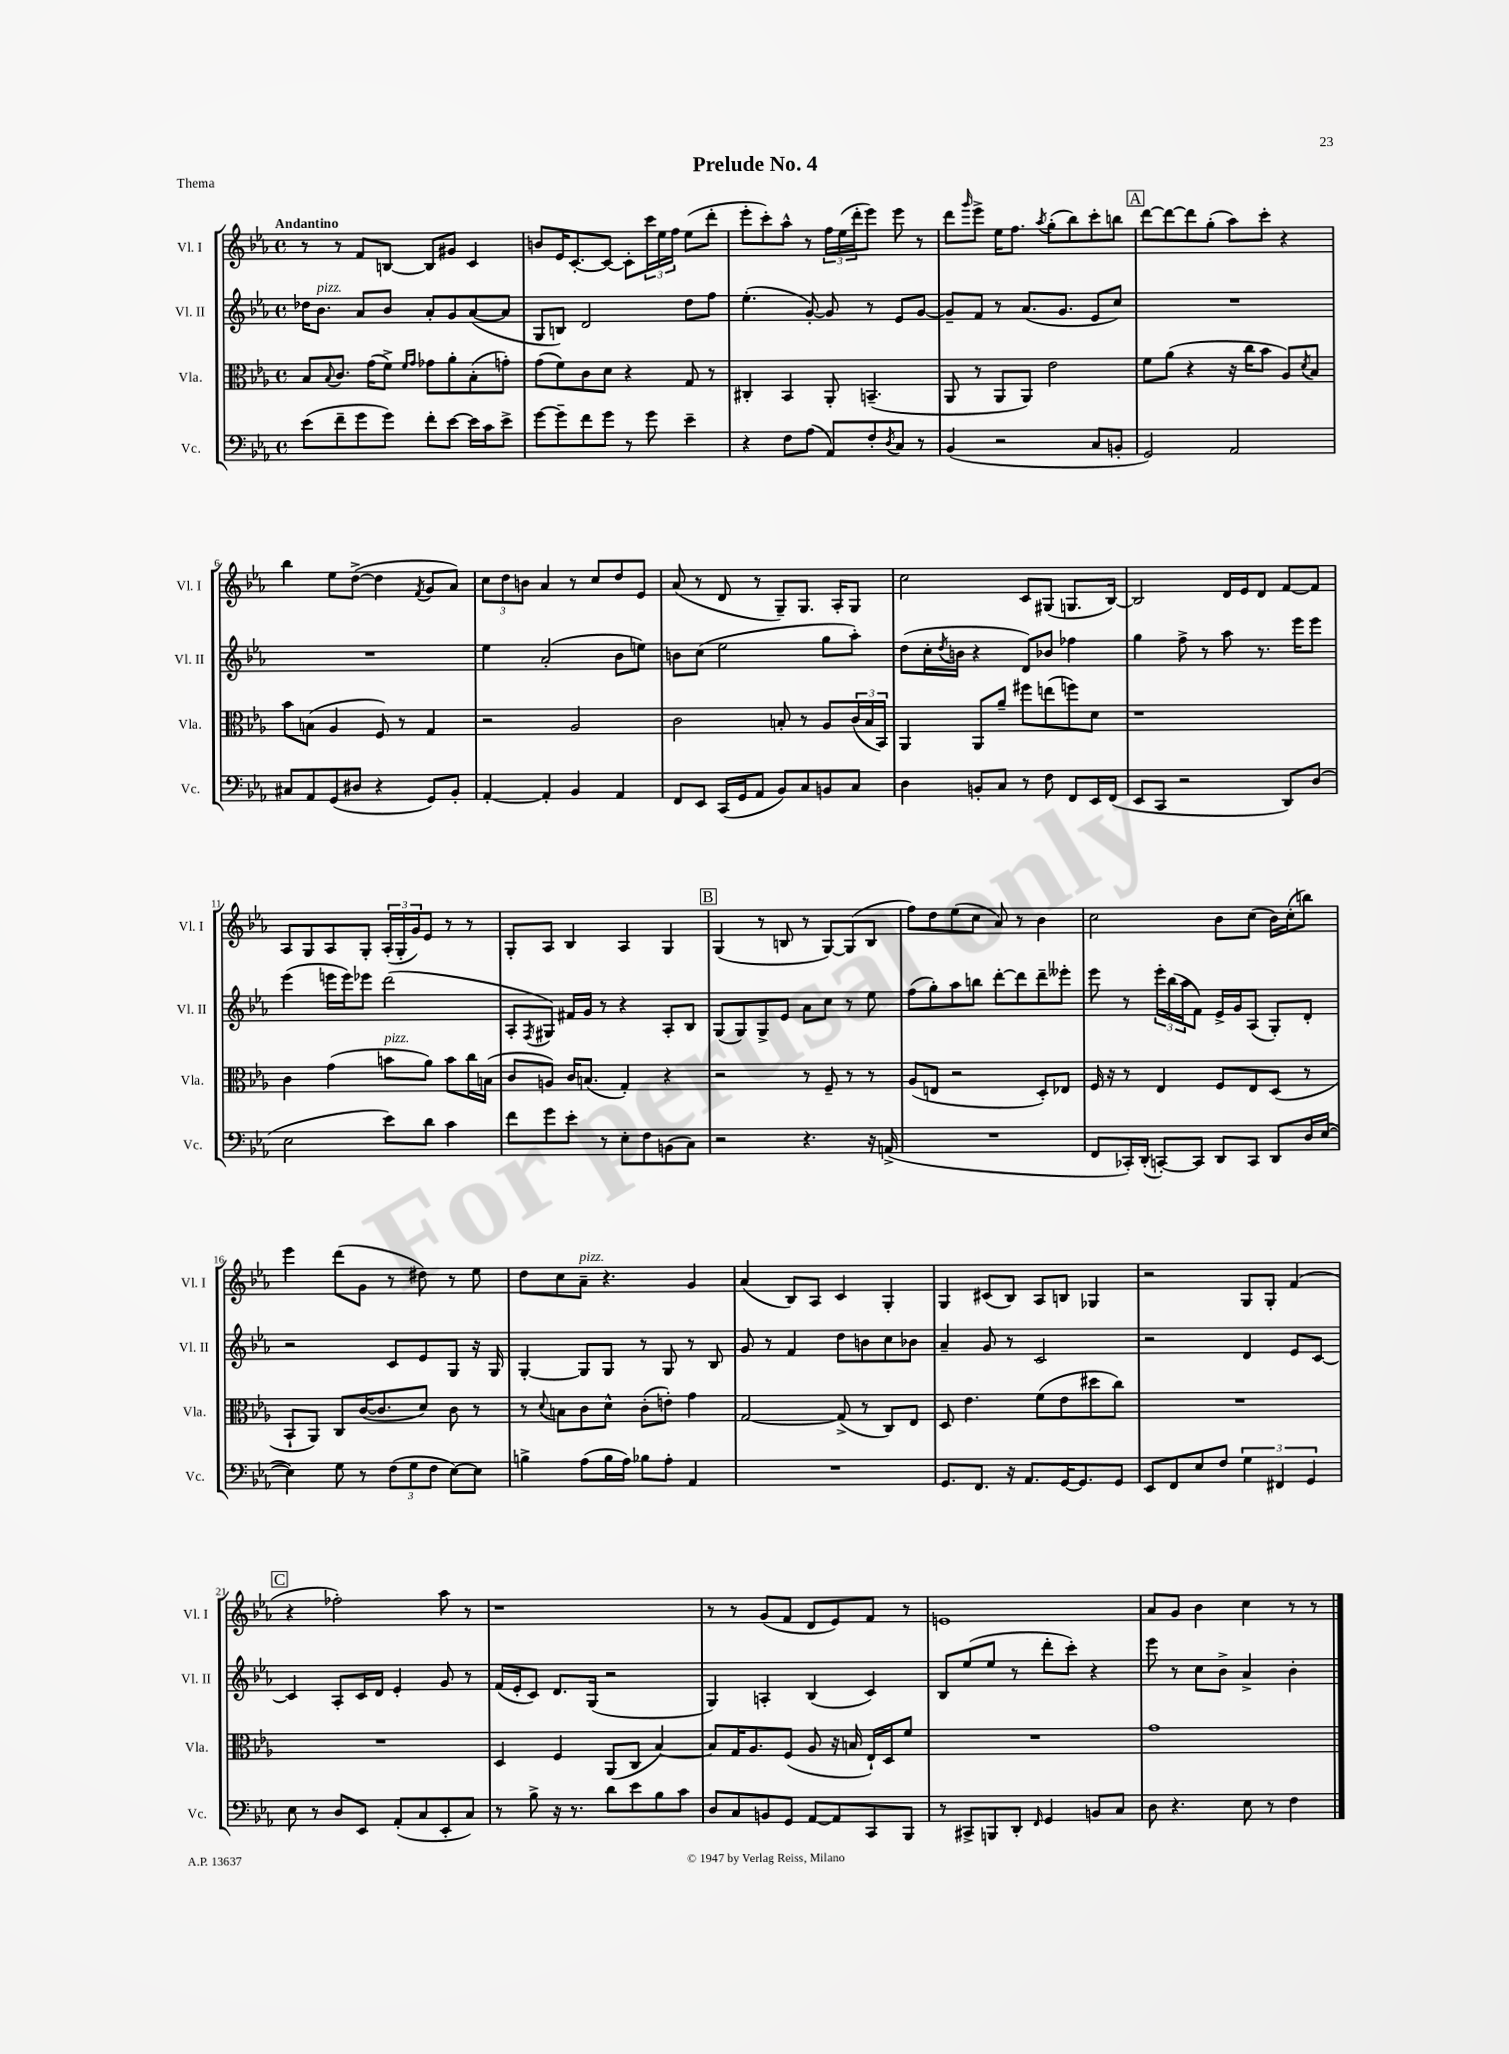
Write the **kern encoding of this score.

**kern	**kern	**kern	**kern
*staff4	*staff3	*staff2	*staff1
*clefF4	*clefC3	*clefG2	*clefG2
*k[b-e-a-]	*k[b-e-a-]	*k[b-e-a-]	*k[b-e-a-]
*M4/4	*M4/4	*M4/4	*M4/4
*met(c)	*met(c)	*met(c)	*met(c)
(8e-	8B-	16dd-	8r
.	.	8.b-	.
.	8qqB-	.	.
8f~	8.c	.	8r
8g	.	8a-	8f
.	(16g	.	.
8g)	8f^)	8b-	[8B
.	16qqf	.	.
.	16qqg	.	.
8f'	8g-	8a-'	8B]
[8e-	8a-'	8g	8g#
16e-]	(8B-'	([8a-	4c
16c	.	.	.
8e-^	8g')	8a-]	.
=	=	=	=
[8g	(8g	8G	8b
8g~]	8f)	8B)	16e-
.	.	.	[8.c'
8f	8c	2d	.
8g	8d	.	8c_
8r	4r	.	8c']
8g	.	.	24ccc
.	.	.	24ee-
.	.	.	24ff
4e-~	8G	8dd	(8ee-
.	8r	8ff	8ddd'
=	=	=	=
4r	4C#'	(4.ee-'	8eee-'
.	.	.	8ccc')
8F	4BB-	.	8aa-^^
(8A-	.	[8g')	8r
8AA-)	8AA-'	8g]	24ff
.	.	.	(24ee-
.	.	.	24ddd'
8F'	(4.BB~	8r	8eee-)
8qD	.	.	.
8C	.	8e-	8eee-
8r	.	[8g	8r
=	=	=	=
(4BB-	8AA-	8g~]	8ddd
.	.	.	16qqggg
.	8r	8f	8eee-^
2r	8AA-	8r	16ee-
.	.	.	8.ff
.	8AA-)	(8.a-	.
.	.	.	8qaa-
.	2e-	.	(8gg'
.	.	8.g	.
.	.	.	8bb-)
8C	.	8e-	8ccc'
8BB'	.	8cc)	8bb
=	=	=	=
2GG)	8f	1r	[8ddd
.	(8a-	.	8ddd_
.	4r	.	8ddd]
.	.	.	(8gg'
2AA-	16r	.	8aa-)
.	16cc	.	.
.	8b-	.	8ccc'
.	8A-)	.	4r
.	8qd	.	.
.	8B-	.	.
=	=	=	=
8C#	8b-	1r	4bb-
8AA-	(8B	.	.
(8GG	4A-	.	8ee-
8D#	.	.	([8dd^
4r	8F)	.	4dd]
.	8r	.	.
.	.	.	8qf
8GG)	4G	.	8g
8BB-'	.	.	8a-)
=	=	=	=
[4AA-'	2r	4ee-	12cc
.	.	.	12dd
.	.	.	12b
4AA-']	.	(2a-'	4a-
4BB-	2A-	.	8r
.	.	.	8cc
4AA-	.	8b-	8dd
.	.	8ee)	8e-
=	=	=	=
8FF	2c	8b	(8a-
8EE-	.	(8cc	8r
(16CC	.	2ee-	8d
16GG	.	.	.
8AA-	.	.	8r
8BB-)	8B'	.	8G~)
8C	8r	.	8.G
8BB	8A-	8gg	.
.	.	.	16A-'
8C	(24c	8aa-')	8G
.	24B	.	.
.	24BB-)	.	.
=	=	=	=
4D	4AA-	(8dd	2cc
.	.	16cc'	.
.	.	8qdd	.
.	.	16b	.
8BB'	8AA-	4r	.
8C	8a-~	.	.
8r	8ff#	8d)	8c
8F	(8ee	8b-	(8G#
8FF	8ff)	4ff-	8.G
16EE-	8d	.	.
(16FF	.	.	[16B-)
=	=	=	=
8EE-	1r	4gg	2B-]
8CC	.	.	.
2r	.	8ff^	.
.	.	8r	.
.	.	8aa-	16d
.	.	.	16e-
.	.	8.r	8d
8DD)	.	.	[8f
.	.	16eee-	.
(8D	.	8eee-	8f]
=	=	=	=
2E-	4c	(4eee-	8A-
.	.	.	8G
.	(4g	16eee	8A-
.	.	16eee)	.
.	.	8eee-	8G'
8e-)	8b	(2ddd	(24A-'
.	.	.	24G'
.	.	.	24g)
8d	8a-)	.	8e-
4c	8b	.	8r
.	16cc	.	8r
.	(16B	.	.
=	=	=	=
8f	8c	8A-'	8G'
.	.	8qF	.
8g	8A)	8G#)	8A-
8e-'	16c	16f#	4B-
.	(8.B	16g	.
8r	.	8r	.
8E-'	4G')	4r	4A-
8F	.	.	.
(8BB	4r	8A-'	4G
8C)	.	8B-	.
=	=	=	=
2r	2r	(8G	(4G
.	.	8G)	.
.	.	8G^	8r
.	.	8e-	8B
4.r	8r	8a-	8r
.	8F~	8cc	[8G)
.	8r	8r	(8G]
16r	8r	8ee-	8B
(16AA^	.	.	.
=	=	=	=
1r	(8A-	(8ff	8ff)
.	8E	8gg')	8dd
.	2r	8aa-	(8ee-
.	.	8bb	8cc
.	.	[8ddd'	8a-)
.	.	8ddd]	8r
.	8D')	8ddd~	4b-
.	8E-	8eee--'	.
=	=	=	=
8FF	16F	8eee-	2cc
.	16r	.	.
16CC-')	8r	8r	.
(16DD'	.	.	.
[8CC')	4E-	24eee-'	.
.	.	(24bb-	.
.	.	24aa-	.
8CC]	.	8f)	.
8DD	8F	16e-^	8b-
.	.	16g	.
8CC	8E-	(8A-	(8cc
8DD	(8D	8G')	16b-)
.	.	.	(16cc'
16D	8r	8d'	8bb)
([16E-	.	.	.
=	=	=	=
4E-])	8BB-`	2r	4eee-
.	8AA-)	.	.
8G	8C	.	(8ddd
8r	([16c	.	8g
.	8.c]	.	.
(12F	.	8c	8r
12G	.	.	.
.	8d)	8e-	8dd#)
12F	.	.	.
[8E-)	8c	8G	8r
8E-]	8r	16r	8ee-
.	.	16G	.
=	=	=	=
4B^	8r	[4G'	8dd
.	8qqd	.	.
.	8B	.	8cc
(8A-	8c	8G]	8a-~
16B	8d^^	8G	4.r
16A-)	.	.	.
8B-	(8c'	8r	.
8A-'	8e')	8G	.
4AA-	4g	8r	4g
.	.	8B-	.
=	=	=	=
1r	[2G	8g	(4a-
.	.	8r	.
.	.	4f	8B-)
.	.	.	8A-
.	(8G^]	8dd	4c
.	8r	8b	.
.	8C)	8cc	4G'
.	8E-	8b-	.
=	=	=	=
8.GG	8D	4a-~	4G
.	4.e-	.	.
8.FF	.	.	.
.	.	8g	(8c#
16r	.	8r	8B-)
8.AA-	.	.	.
.	(8f	2c	8A-
[16GG	8e-	.	8B
8.GG]	.	.	.
.	8dd#	.	4G-
8GG	8cc)	.	.
=	=	=	=
8EE-	1r	2r	2r
8FF	.	.	.
8E-	.	.	.
8F	.	.	.
6G	.	4d	8G
.	.	.	8G'
6FF#	.	.	.
.	.	8e-	(4f
6GG	.	.	.
.	.	[8c	.
=	=	=	=
8E-	1r	4c]	4r
8r	.	.	.
8D	.	8A-'	2ff-')
8EE-	.	16c	.
.	.	16d	.
(8AA-'	.	4e-'	.
8C	.	.	.
8EE-'	.	8g	8aa-
8C)	.	8r	8r
=	=	=	=
8r	4D	(16f	1r
.	.	16e-'	.
8B-^	.	8c)	.
16r	4F	8.d	.
8.r	.	.	.
.	.	(16G	.
8d	(8AA-	2r	.
8e-	8C	.	.
8B-	[4B-)	.	.
8c	.	.	.
=	=	=	=
8D	8B-]	4G)	8r
8C	16G	.	8r
.	8.A-	.	.
8BB	.	4A'	(8g
8GG	(8F	.	8f
[8AA-	8A-	(4B-	8d
8AA-]	16r	.	8e-)
.	16B	.	.
8CC	16E-`)	4c)	8f
.	16D	.	.
8BBB-	8f	.	8r
=	=	=	=
8r	1r	8B-	1e
8CC#^	.	(8ee-	.
8BBB	.	8ee-	.
8DD'	.	8r	.
16qqFF	.	.	.
4GG	.	8ddd'	.
.	.	8ccc')	.
8BB	.	4r	.
8C	.	.	.
=	=	=	=
8D	1g	8eee-	8a-
4.r	.	8r	8g
.	.	8cc	4b-
.	.	8b-^	.
8E-	.	4a-^	4cc
8r	.	.	.
4F	.	4b-'	8r
.	.	.	8r
==	==	==	==
*-	*-	*-	*-
